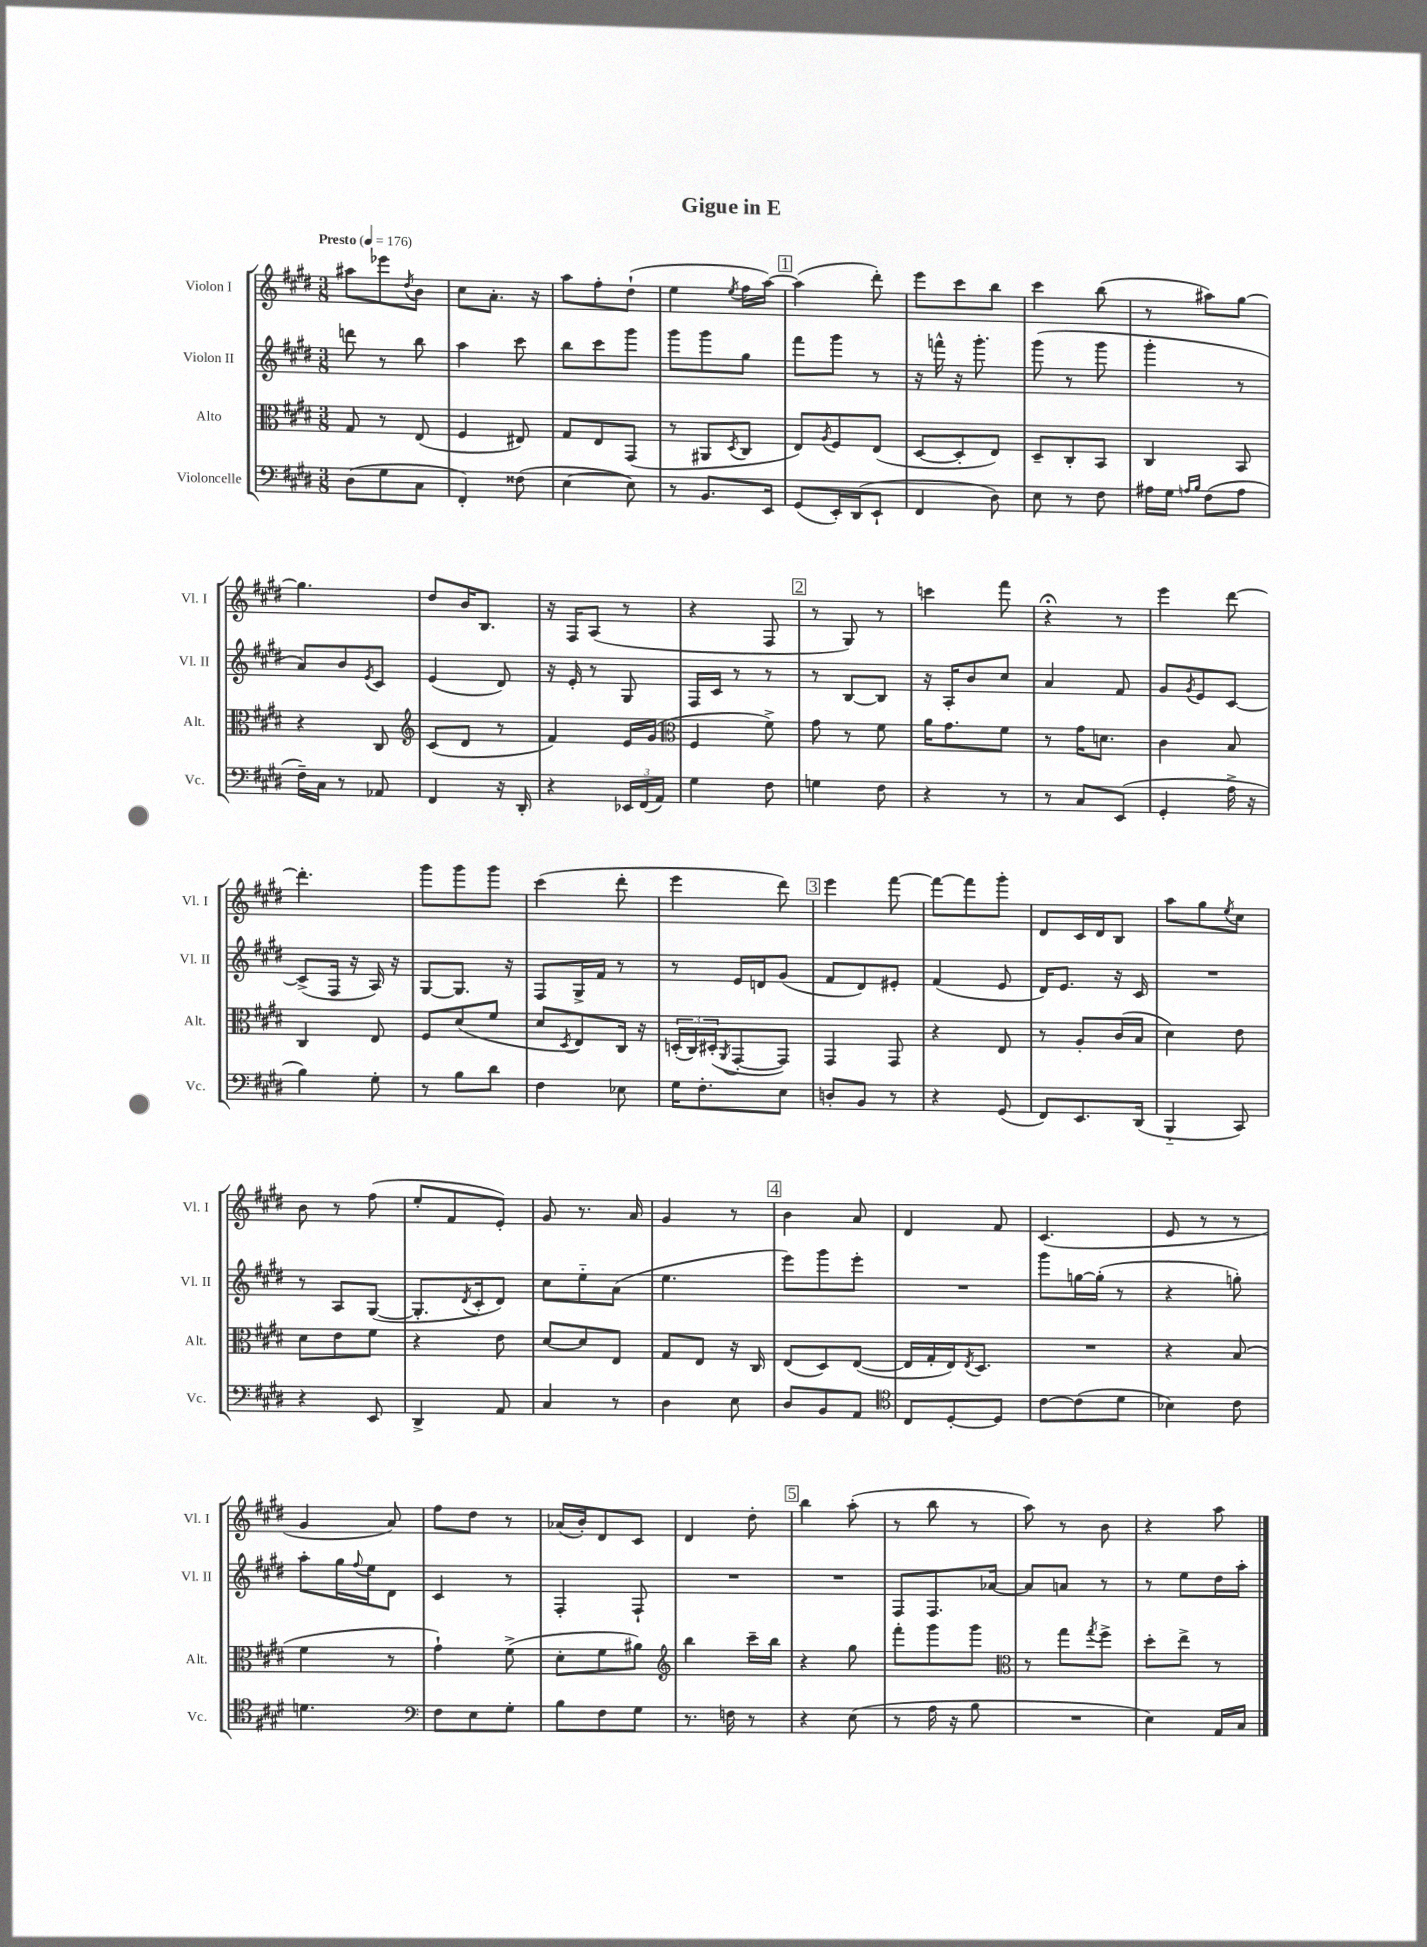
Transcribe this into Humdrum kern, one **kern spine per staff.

**kern	**kern	**kern	**kern
*staff4	*staff3	*staff2	*staff1
*clefF4	*clefC3	*clefG2	*clefG2
*k[f#c#g#d#]	*k[f#c#g#d#]	*k[f#c#g#d#]	*k[f#c#g#d#]
*M3/8	*M3/8	*M3/8	*M3/8
*MM176	*MM176	*MM176	*MM176
(8D#	8G#	8ddd	8aa#
8G#	8r	8r	8eee-
.	.	.	8qdd#
8C#	(8E	8bb	8b
=	=	=	=
4FF#')	4F#	4aa	8cc#
.	.	.	8.a'
(8F##	8E#)	8ccc#	.
.	.	.	16r
=	=	=	=
[4E	8G#	8bb	8aa
.	8E	8ccc#	8ff#'
8E])	(8GG#	8ggg#	(8dd#`
=	=	=	=
8r	8r	8ggg#	4ee
8.BB	8AA#	8ggg#	.
.	8qD#	.	8qee
.	8C#	8gg#	16ff#
16EE	.	.	[16aa)
=	=	=	=
(8GG#	8E)	8fff#	(4aa]
.	8qA	.	.
16EE')	8F#	8ggg#	.
(16DD#	.	.	.
8EE`	(8E	8r	8ddd#')
=	=	=	=
4FF#	[8D#	16r	8eee
.	.	16fff^^	.
.	8D#']	16r	8ccc#
.	.	8.ggg#'	.
8D#)	8E)	.	8bb
=	=	=	=
8E	8D#~	(8ggg#	4ccc#
8r	8C#'	8r	.
8F#	8BB	8ggg#	(8bb
=	=	=	=
16A#	4C#	4ggg#'	8r
16G#	.	.	.
16qqA	.	.	.
16qqB	.	.	.
(8F#	.	.	8aa#)
8A	8BB	8r	[8gg#
=	=	=	=
16F#~)	4r	8a)	4.gg#]
16C#	.	.	.
8r	.	8b	.
.	.	8qe	.
8AA-	8C#	8c#	.
=	=	=	=
*	*clefG2	*	*
4FF#	(8c#	(4e	8dd#
.	8d#	.	16b
.	.	.	8.B
16r	8r	8d#)	.
16DD#'	.	.	.
=	=	=	=
4r	4f#)	16r	16r
.	.	16e'	16F#
.	.	8r	(8A
24EE-	16e	8G#	8r
(24FF#	.	.	.
.	(16g#	.	.
24AA)	.	.	.
=	=	=	=
*	*clefC3	*	*
4G#	4F#	16F#	4r
.	.	16c#	.
.	.	8r	.
8F#	8f#^)	8r	8F#
=	=	=	=
4G	8g#	8r	8r
.	8r	[8B	8G#)
8F#	8f#	8B]	8r
=	=	=	=
4r	16a	16r	4ccc
.	8.g#	16A'	.
.	.	8b	.
8r	8f#	8cc#	8fff#
=	=	=	=
8r	8r	4a	4r;
8C#	16g#	.	.
.	8.d	.	.
(8EE	.	8f#	8r
=	=	=	=
4GG#'	4c#	8g#	4eee
.	.	8qg#	.
.	.	8e	.
16A^	8B	[8c#	[8ddd#
16r	.	.	.
=	=	=	=
4B)	4C#	(8c#^]	4.ddd#']
.	.	16F#	.
.	.	16r	.
8G#'	8E	16A)	.
.	.	16r	.
=	=	=	=
8r	8F#	[8G#	8ggg#
8B	(8d#	8.G#]	8ggg#
8d#	8f#	.	8ggg#
.	.	16r	.
=	=	=	=
4F#	8d#	8F#	(4ccc#
.	8qD#	.	.
.	8E)	16G#^	.
.	.	16f#	.
8E-	16C#	8r	8ddd#'
.	16r	.	.
=	=	=	=
16G#	(24D'	8r	4eee
.	24C#)	.	.
8.F#'	.	.	.
.	(24D#'	.	.
.	8qAA	.	.
.	[8GG#'	16e	.
.	.	16d	.
8E	8GG#])	(8g#	8ddd#)
=	=	=	=
8D'	4GG#	8f#	4eee
8BB	.	8d#)	.
8r	8GG#	8e#'	[8fff#
=	=	=	=
4r	4r	(4f#	8fff#_
.	.	.	8fff#]
(8GG#	8E	8e	8ggg#'
=	=	=	=
8FF#)	8r	16d#)	8d#
.	.	8.e	.
8.EE	8A'	.	16c#
.	.	.	16d#
.	(16c#	16r	8B
(16DD#	16B	16c#	.
=	=	=	=
4BBB'~	4d#)	4.r	8aa
.	.	.	8gg#
.	.	.	8qee
8CC#)	8e	.	8cc#
=	=	=	=
4r	8d#	8r	8b
.	8e	8A	8r
8EE	8f#	([8G#	(8ff#
=	=	=	=
4DD#^	4r	8.G#']	8ee'
.	.	.	8f#
.	.	8qd#	.
.	.	16c#'	.
8AA	8e	8d#)	8e')
=	=	=	=
4C#	[8d#	8cc#	8g#
.	8d#]	8ee'~	8.r
8r	8E	(8a	.
.	.	.	16a
=	=	=	=
4D#	8G#	4.ee	4g#
.	8E	.	.
8E	16r	.	8r
.	16C#	.	.
=	=	=	=
8D#	(8E	8eee)	4b
8BB	8D#)	8ggg#	.
8AA	([8E	8eee'	8a
=	=	=	=
*clefC4	*	*	*
8C#	16E]	4.r	4d#
.	16G#'	.	.
[8D#'	16E)	.	.
.	8qE	.	.
.	8.D#	.	.
8D#]	.	.	8f#
=	=	=	=
[8c#	4.r	8ggg#	(4.c#
(8c#]	.	[16gg	.
.	.	(16gg']	.
8d#	.	8r	.
=	=	=	=
4B-)	4r	4r	8e
.	.	.	8r
8c#	(8B	8gg')	8r
=	=	=	=
4.d	4f#	8aa'	4g#
.	.	16gg#	.
.	.	8qqff#	.
.	.	16ee	.
.	8r	8d#	8a)
=	=	=	=
*clefF4	*	*	*
8F#	4g#`)	4c#	8ff#
8E	.	.	8dd#
8G#'	(8f#^	8r	8r
=	=	=	=
8B	8d#'	4F#'	(16a-
.	.	.	16b')
8F#	8f#	.	8d#
8G#	8a#)	8F#`	8c#
=	=	=	=
*	*clefG2	*	*
8.r	4bb	4.r	4d#
16F	.	.	.
8r	16ccc#~	.	8dd#'
.	16bb	.	.
=	=	=	=
4r	4r	4.r	4bb
(8E	8gg#	.	(8aa'
=	=	=	=
8r	8fff#'	8F#	8r
16A	8ggg#	8.F#	8bb
16r	.	.	.
8B	8ggg#	.	8r
.	.	[16a-	.
=	=	=	=
*	*clefC3	*	*
4.r	8r	8a-]	8aa)
.	8gg#	8a	8r
.	8qgg#	.	.
.	8ff#^	8r	8b
=	=	=	=
4E)	8dd#'	8r	4r
.	8ee^	8ee	.
16AA	8r	16dd#	8aa
16C#	.	16aa'	.
==	==	==	==
*-	*-	*-	*-
